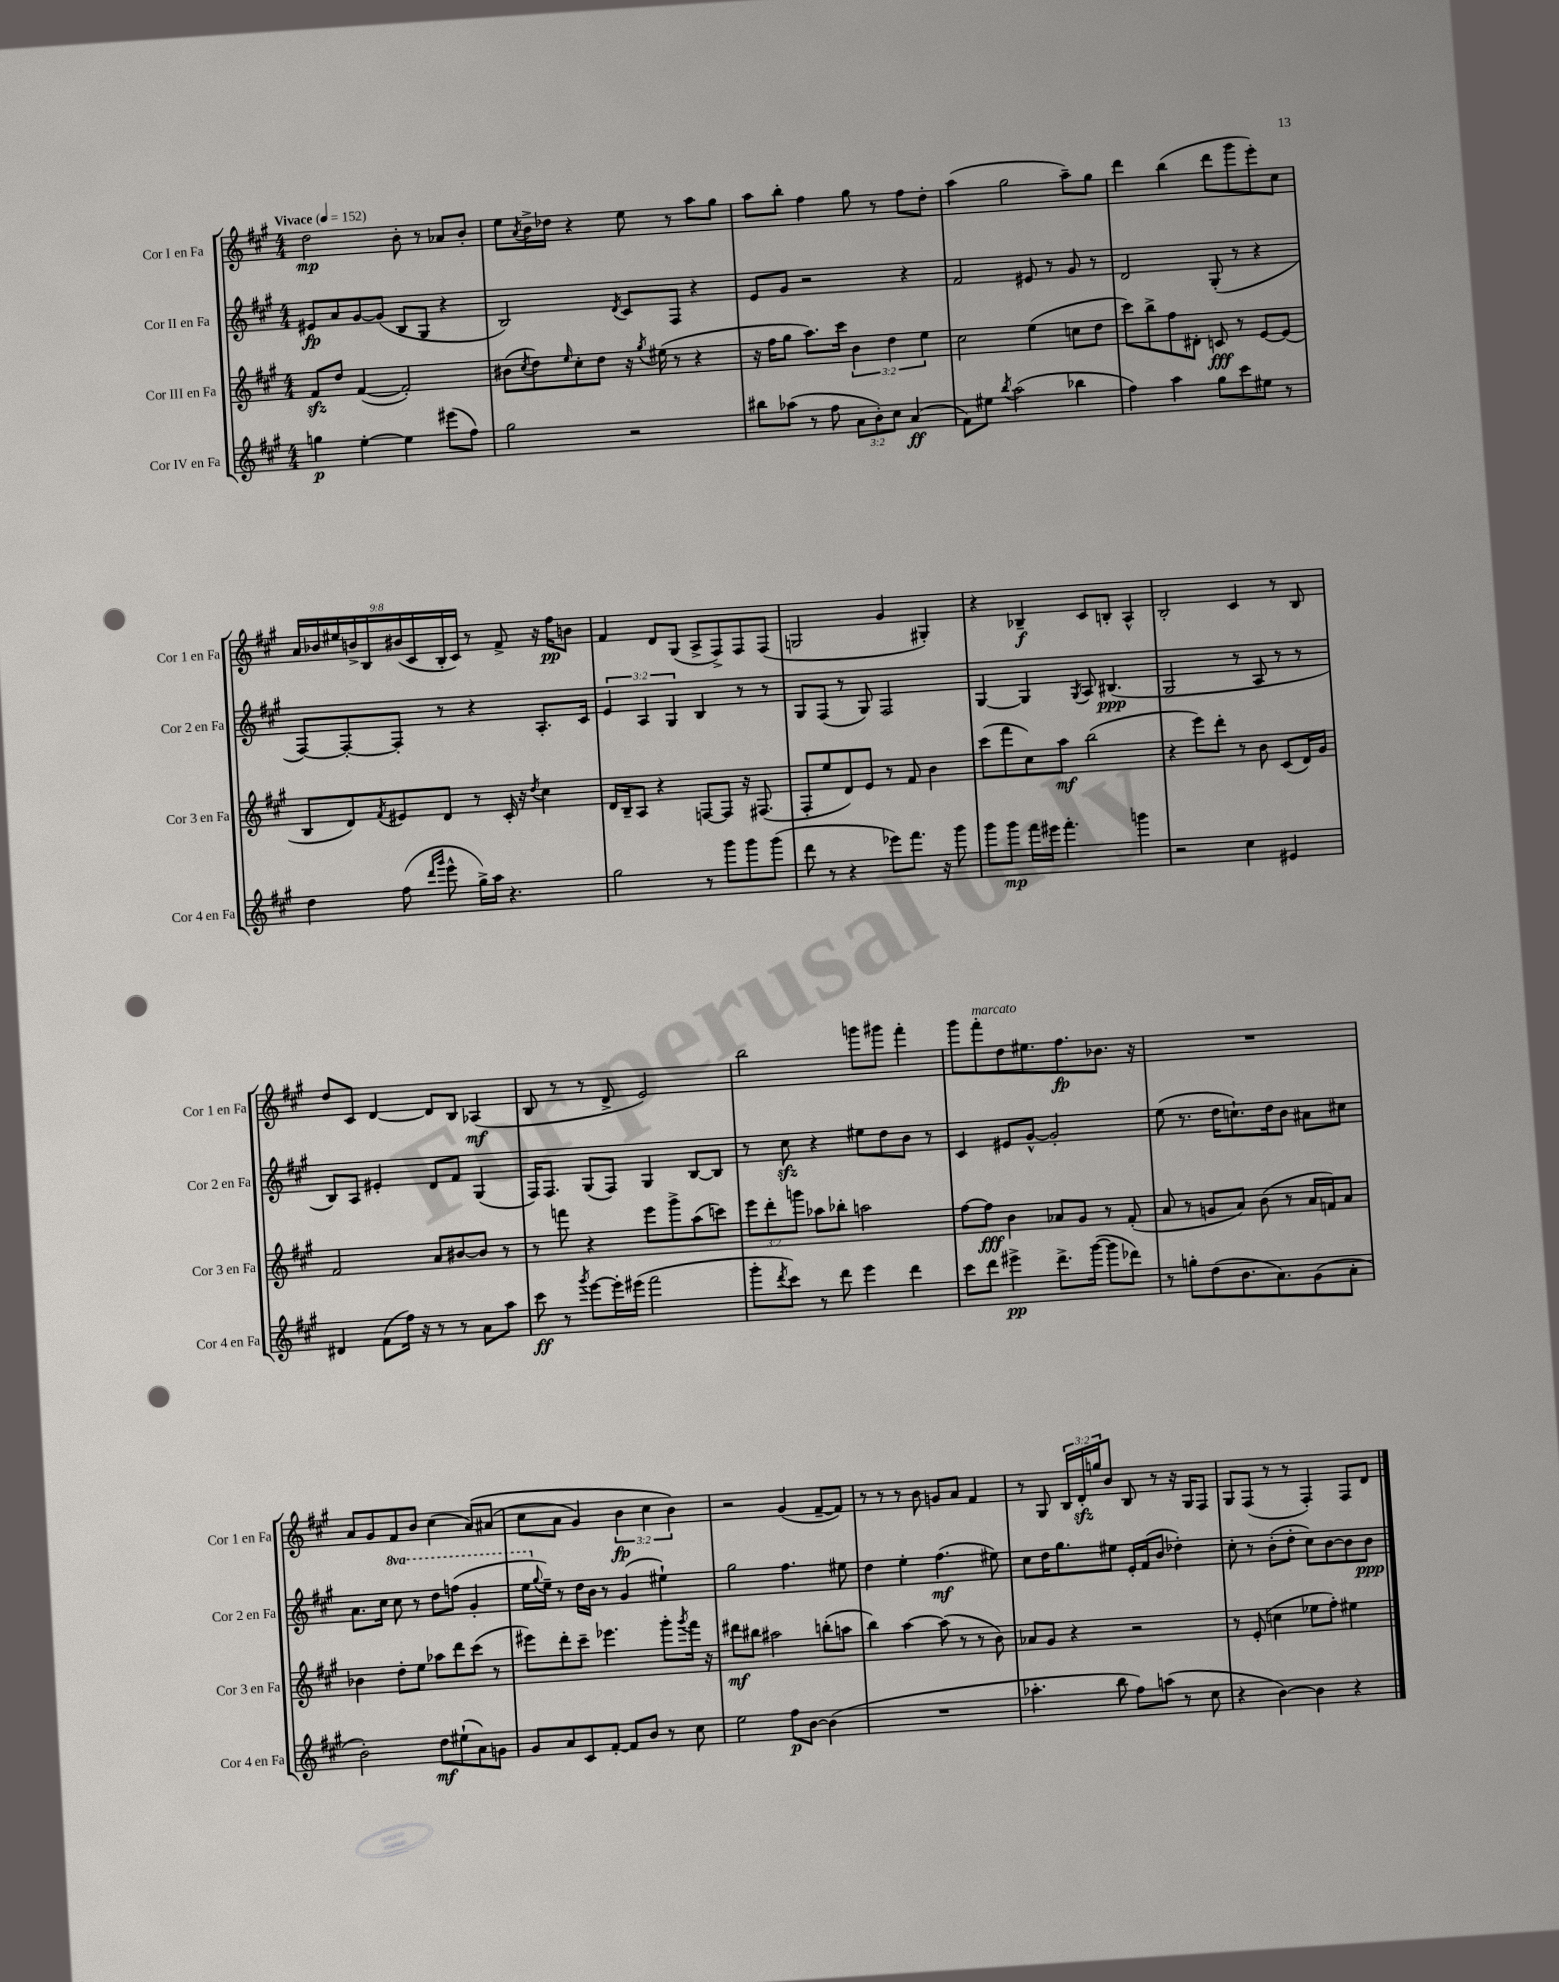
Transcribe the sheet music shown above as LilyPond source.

<<
\new StaffGroup <<
\new Staff = "s0" \with { instrumentName = "Cor I en Fa" shortInstrumentName = "Cor 1 en Fa" } {
    \clef treble \key a \major \numericTimeSignature \time 4/4 \override Staff.TupletNumber.text = #tuplet-number::calc-fraction-text \tempo "Vivace" 4 = 152
    d''2\mp b'8-. r8 aes'8 b'8-. |
    e''8 \acciaccatura { a'8 } b'16-> des''16 r4 e''8 r8 a''8 gis''8 |
    a''8 b''8-. fis''4 gis''8 r8 fis''8 d''8-. |
    a''4( gis''2 a''8--) gis''8 |
    d'''4 b''4( d'''8 gis'''8 e'''8-.) cis''8 |
    \tuplet 9/8 { a'16 bes'16 eis''16 b'16-> b16 bis'16( cis'16 b16-. cis'16) } r8 fis'8-> r16 fis''16\pp b'8 |
    fis'4 d'8 gis8( a8-> fis8->) fis8 fis8( |
    g2 gis'4 gis4-.) |
    r4 bes4--\f cis'8 b8-. a4-^ |
    b2-. cis'4 r8 b8 |
    d''8 cis'8 d'4~ d'8 b8 aes4\mf( |
    b8 r8 r8 d'8-> e'2) |
    b''2 g'''8 gis'''8 fis'''4-. |
    gis'''8 fis'''8-.^\markup { \italic "marcato" } d''8 eis''8. fis''8.\fp bes'8. r16 |
    R1 |
    a'8 gis'8 fis'8 b'8 cis''4( a'8)\( ais'8( |
    cis''8 a'8 gis'4) \tuplet 3/2 { b'4\fp cis''4 b'4\) } |
    r2 gis'4( fis'8~-- fis'8) |
    r8 r8 r8 b'8 g'8 a'8 fis'4 |
    r8 gis8 \tuplet 3/2 { b16 d'16-.\sfz g''16 } b'8 b8 r8 r16 gis16 fis8 |
    gis8 fis8( r8 r8 fis4-.) fis8 d'8 \bar "|." |
}
\new Staff = "s1" \with { instrumentName = "Cor II en Fa" shortInstrumentName = "Cor 2 en Fa" } {
    \clef treble \key a \major \numericTimeSignature \time 4/4 \override Staff.TupletNumber.text = #tuplet-number::calc-fraction-text \set Staff.ottavationMarkups = #ottavation-simple-ordinals
    eis'8\fp a'8 gis'8~ gis'8( b8 gis8 r4 |
    b2) \acciaccatura { d'8 } cis'8 fis8 r4 |
    e'8 gis'8 r2 r4 |
    fis'2 eis'8 r8 gis'8 r8 |
    d'2 gis8-.( r8 r4 |
    fis8~) fis8~-. fis8-. r8 r4 a8.-. cis'16 |
    \tuplet 3/2 { e'4 a4 gis4 } b4 r8 r8 |
    gis8 fis8( r8 gis8) fis2 |
    gis4~ gis4 \acciaccatura { gis8 } a8 bis4.\ppp( |
    gis2 r8 a8 r8 r8 |
    b8) a8 eis'4-. d'8 fis'8 gis4( |
    fis16) fis8. gis8( fis8) gis4 b8~ b8 |
    r8 cis''8\sfz r4 eis''8 d''8 b'8 r8 |
    cis'4 eis'8 gis'8~-^ gis'2-. |
    e''8( r8. d''16 c''8.-!) d''16 b'8 ais'8 cis''8 |
    a'8. cis''16 \ottava #1 cis'''8 r8 d'''8 f'''8( gis''4-. |
    e'''16 \ottava #0 \appoggiatura { gis''8 } e''16--) r8 d''16 b'16 r8 gis'4( eis''4-!) |
    gis''2 fis''4. eis''8 |
    d''4 e''4-. fis''4.\mf( eis''8) |
    cis''8 d''16 gis''8. eis''8 e'16-. fis'16( b'8 des''4-.) |
    cis''8-. r8 b'8-.( d''8-. cis''8) b'8~ b'8 b'8\ppp \bar "|." |
}
\new Staff = "s2" \with { instrumentName = "Cor III en Fa" shortInstrumentName = "Cor 3 en Fa" } {
    \clef treble \key a \major \numericTimeSignature \time 4/4 \override Staff.TupletNumber.text = #tuplet-number::calc-fraction-text
    fis'8\sfz d''8 fis'4~( fis'2-.) |
    bis'8( \acciaccatura { cis''8 } d''8) \grace { e''16 } cis''8-. d''8 r16 \acciaccatura { gis''8 } eis''16( r8 r4 |
    r16 fis''16 gis''8 a''8.) cis'''16 \tuplet 3/2 { b'4 d''4 e''4 } |
    cis''2 e''4( c''8 d''8 |
    cis'''8) b''8-> fis''8 dis'8-. c'8\fff r8 e'8~ e'8( |
    b8 d'8) \acciaccatura { fis'8 } eis'8 d'8 r8 cis'16-. r16 \acciaccatura { d''8 } cis''4 |
    d'16 b16-- a8 r4 f8~ f8 r16 fis8.( |
    fis8-. e''8 d'8) e'8 r8 fis'8 b'4 |
    cis'''8( fis'''8 cis''8) a''8\mf b''2( |
    r4 e'''8) d'''8-. r8 b'8 cis'8( d'16) gis'16 |
    fis'2 a'8 bis'8~ bis'8 r8 |
    r8 f'''8 r4 e'''8 gis'''8-> a''8( c'''8) |
    \tuplet 3/2 { e'''8 d'''8-. g'''8 } aes''8 bes''8-. a''2 |
    fis''8~ fis''8\fff b'4 aes'8 gis'8 r8 fis'8-.( |
    a'8 r8 g'8 a'8) b'8( r8 a'16 f'16) a'8 |
    bes'4 d''8-. e''8 aes''8 d'''8 cis'''8( r8 |
    eis'''8) d'''8-. cis'''8-- ees'''4. gis'''8-. \acciaccatura { gis'''8 } fis'''16 r16 |
    dis'''8\mf bis''8 ais''2 b''8-.( a''8 |
    b''4) a''4~ a''8( r8 r8 b'8) |
    aes'8 gis'8 r4 r2 |
    r8 e'8-.( c''4 ees''8 fis''8-.) eis''4 \bar "|." |
}
\new Staff = "s3" \with { instrumentName = "Cor IV en Fa" shortInstrumentName = "Cor 4 en Fa" } {
    \clef treble \key a \major \numericTimeSignature \time 4/4 \override Staff.TupletNumber.text = #tuplet-number::calc-fraction-text
    g''4\p e''4~-. e''4 eis'''8( fis''8) |
    gis''2 r2 |
    bis''8 aes''8( r8 fis''8 \tuplet 3/2 { a'8 b'8-.) cis''8 } a'4\ff( |
    fis'8) eis''8 \acciaccatura { b''8 } a''2( bes''4 |
    fis''4) a''4 gis''8 cis'''8 eis''8 r8 |
    d''4 fis''8( \grace { d'''16 gis'''16 } e'''8-^ gis''16->) a''16 r4. |
    gis''2 r8 gis'''8 gis'''8 gis'''8( |
    d'''8 r8 r4 ees'''8) fis'''8. r16 gis'''8 |
    gis'''8 gis'''8\mp fis'''16 eis'''16 fis'''4.-. g'''4 |
    r2 cis''4 eis'4 |
    dis'4 fis'8( fis''16) r16 r8 r8 a'8 a''8 |
    cis'''8\ff r8 \acciaccatura { gis'''8 } e'''8~ e'''16-. eis'''16( fis'''2 |
    gis'''8-. \acciaccatura { d'''8 } cis'''8) r8 d'''8 e'''4 d'''4 |
    cis'''8 d'''8 eis'''4->\pp d'''8.-> gis'''16~( gis'''8 des'''8) |
    r8 g''8-. d''8( b'8. a'8.) gis'8( a'8-. |
    b'2-.) d''8\mf eis''8-!( a'8) g'8 |
    gis'8 a'8 cis'8 fis'8~-. fis'8 b'8 r8 cis''8 |
    e''2 fis''8\p b'8~ b'4( |
    R1 |
    aes''4.-. b''8 fis''8) a''8( r8 cis''8 |
    r4 b'4~) b'4 r4 \bar "|." |
}
>>
>>
\layout { \context { \Score \remove "Bar_number_engraver" } }
